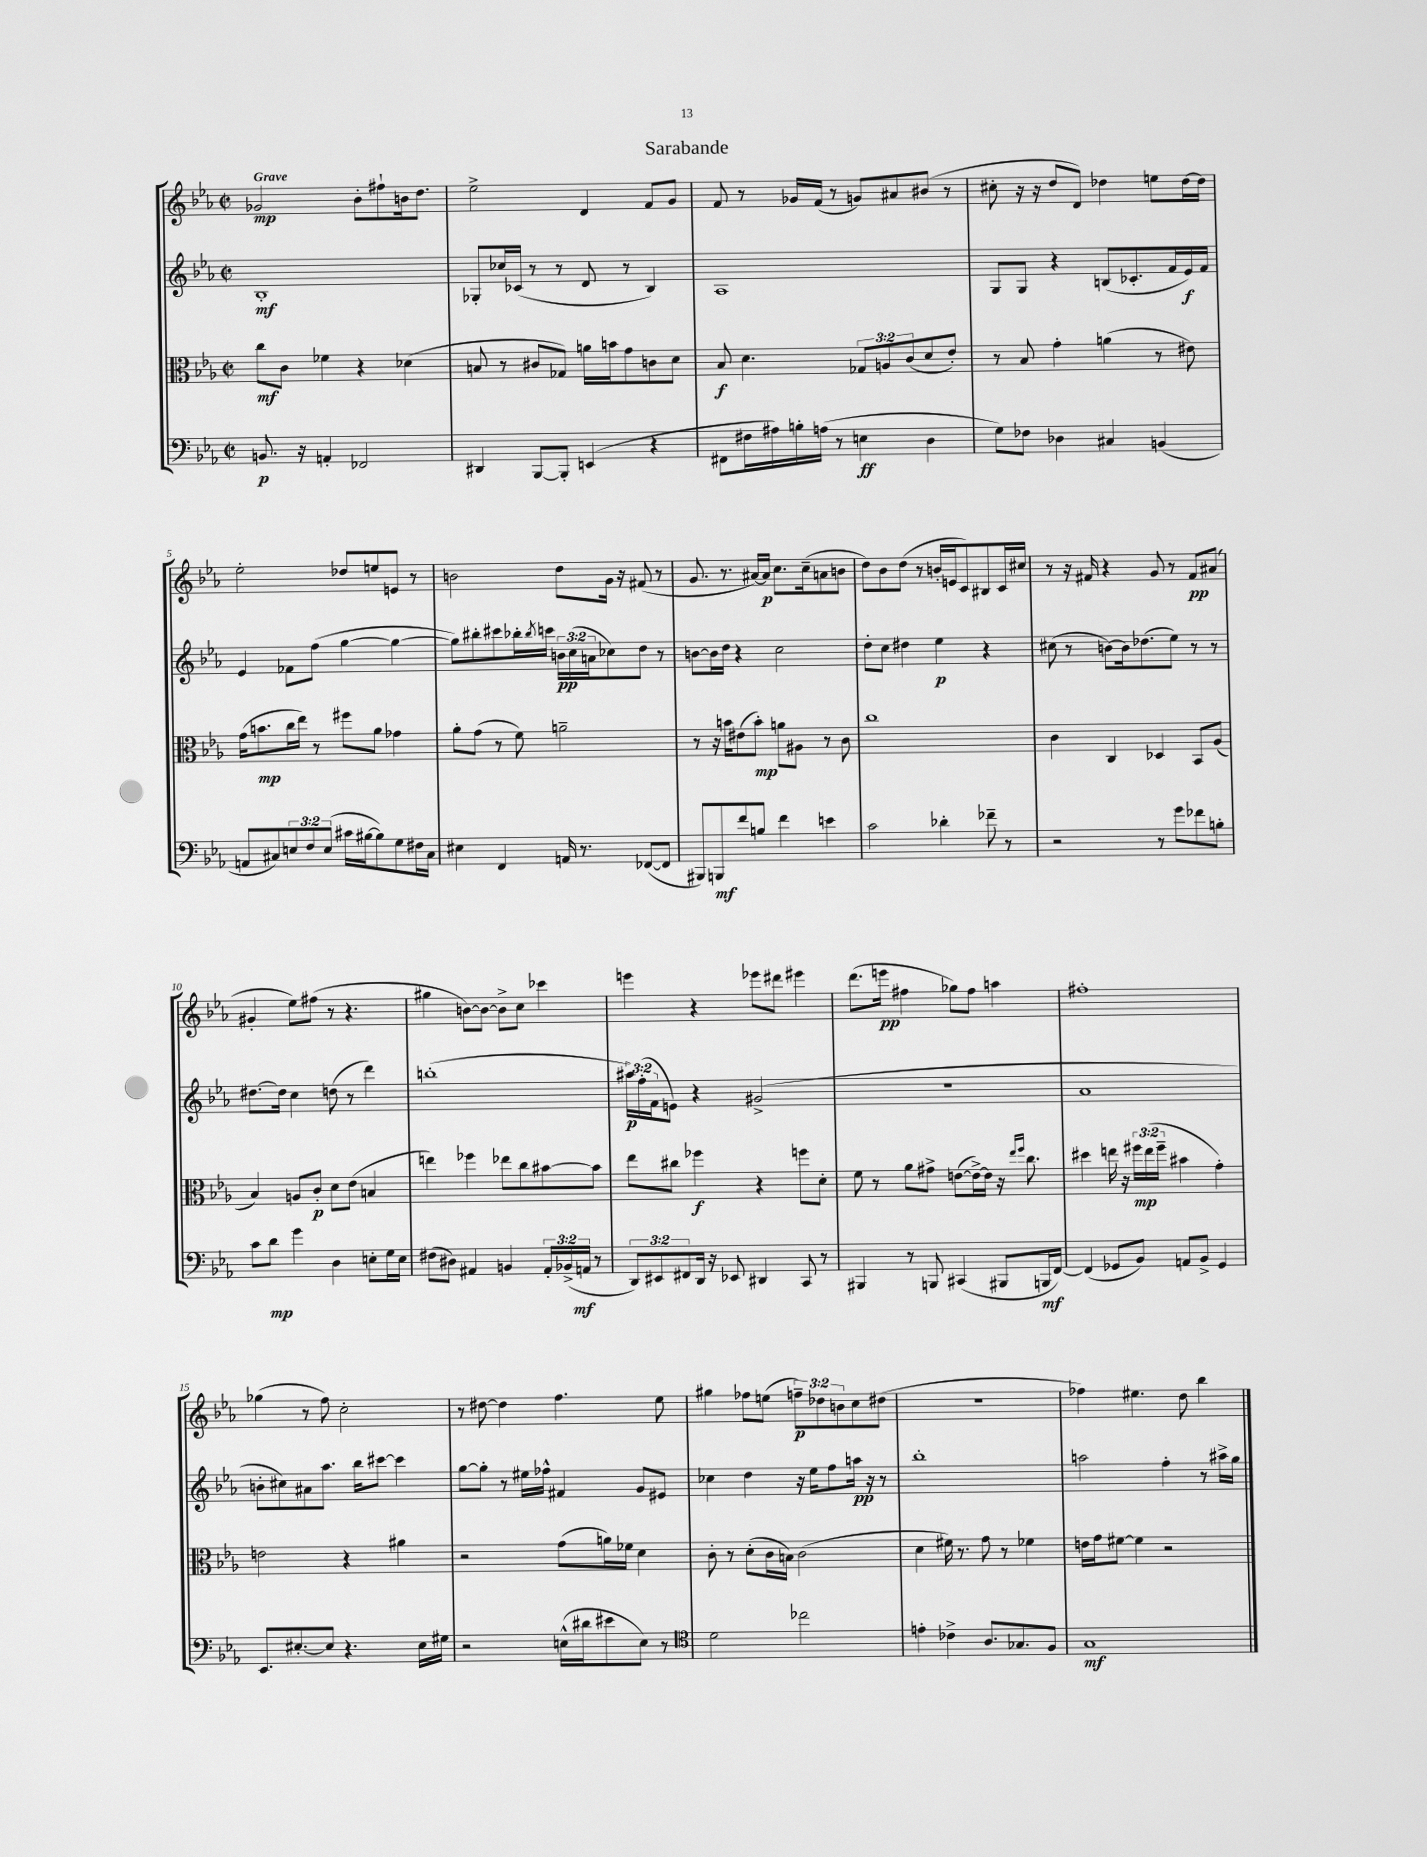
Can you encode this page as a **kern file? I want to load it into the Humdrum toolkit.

**kern	**kern	**kern	**kern
*staff4	*staff3	*staff2	*staff1
*clefF4	*clefC3	*clefG2	*clefG2
*k[b-e-a-]	*k[b-e-a-]	*k[b-e-a-]	*k[b-e-a-]
*M2/2	*M2/2	*M2/2	*M2/2
*met(c|)	*met(c|)	*met(c|)	*met(c|)
8.BB	8cc	1B-'	2g-
.	8c	.	.
16r	.	.	.
4AA'	4f-	.	.
2FF-	4r	.	8b-'
.	.	.	8ff#`
.	(4d-	.	16b
.	.	.	8.dd
=	=	=	=
4DD#	8B	8G-'	2ee-^
.	8r	16cc-	.
.	.	(16c-	.
[8BBB-	8c#	8r	.
8BBB-']	8G-)	8r	.
(4EE	16a	8d	4d
.	16b	.	.
.	8g	8r	.
4r	8c	4B-)	8f
.	8d	.	8g
=	=	=	=
8FF#	8B-	1A-	8f
16F#	4.d	.	8r
16A#)	.	.	.
16B'	.	.	16g-
(16A	.	.	(16f
8r	.	.	8r
4E	12G-	.	8g)
.	12A	.	.
.	.	.	8a#
.	(12c	.	.
4D	8d	.	(8b#
.	8e-')	.	8r
=	=	=	=
8G)	8r	8G	8cc#'
8F-	8B-	8G	16r
.	.	.	16r
4D-	4g'	4r	8dd
.	.	.	8d)
4C#	(4a	(8B	4dd-
.	.	8.c-'	.
(4BB	8r	.	8ee
.	.	16f	.
.	8e#)	16e-)	[16dd-
.	.	16f	16dd-]
=	=	=	=
8AA	(16g	4e-	2ee-'
.	8.b	.	.
8C#)	.	.	.
12E	16cc	8f-	.
.	16ee-)	.	.
12F	.	.	.
.	8r	(8ff	.
(12E	.	.	.
16c#	8ff#	[4gg	8dd-
[16B#	.	.	.
8B#])	8a-	.	8ee
8G	4g-	4gg_	8e
16F#	.	.	8r
16C#	.	.	.
=	=	=	=
4E#	8a-'	8gg])	2b
.	(8g	8bb#'	.
4FF	8r	8ccc#	.
.	8f)	16bb-'	.
.	.	8qbb-	.
.	.	16ccc	.
16AA	2a~	24b	8dd
.	.	(24cc	.
8.r	.	.	.
.	.	24a	.
.	.	8cc-)	16g
.	.	.	16r
([8FF-	.	8dd	(8f#
8FF-]	.	8r	8r
=	=	=	=
8BBB#)	8r	[8b	8.g
8BBB	16r	16b]	.
.	16b	16dd	8.r
8f	(8e#	4r	.
8B	8b')	.	[16a#)
.	.	.	16a#]
4f	8a	2cc	8.cc
.	8A#	.	.
.	.	.	(16cc~
4e	8r	.	8a
.	8c	.	8b
=	=	=	=
2c	1cc	8dd'	8dd)
.	.	8cc	8b-
.	.	4dd#	(8dd
.	.	.	8r
4d-'	.	4ee-	16b'
.	.	.	16e
.	.	.	8c)
8f-~	.	4r	8B#
8r	.	.	16c
.	.	.	16cc#
=	=	=	=
2r	4c	(8cc#	8r
.	.	8r	16r
.	.	.	16f#
.	4C	[8b)	4r
.	.	16b]	.
.	.	(8.dd-	.
8r	4D-	.	8g
8g	.	8ee-)	8r
8f-	8BB-	8r	8f#
8B'	(8A-	8r	(8a#
=	=	=	=
8c	4B-)	[8.dd#	4g#'
8d	.	.	.
.	.	16dd#]	.
4g	8A	4cc	8ee-)
.	8c'	.	(8ff#
4D	8d	(8dd	8r
.	(8e-	8r	4.r
8E'	4B	4ddd)	.
16G	.	.	.
16E	.	.	.
=	=	=	=
(8F#	4ee)	(1bb'	4gg#
8D#)	.	.	.
4AA#	4ff-	.	[8b)
.	.	.	8b_
4BB	8ee-	.	8b^]
.	8cc	.	8cc
24AA#'	[8b#	.	4ccc-
(24BB-^	.	.	.
24AA	.	.	.
8r	8b#]	.	.
=	=	=	=
12DD)	8ee-	24aa#)	4eee
.	.	(24ff'	.
12EE#	.	24f	.
.	8cc#	8e)	.
12FF#	.	.	.
16DD	4ff-	4r	4r
16r	.	.	.
8EE-	.	.	.
4DD#	4r	(2g#^	8eee-
.	.	.	8ddd#
8CC	8ff	.	4eee#
8r	8d'	.	.
=	=	=	=
4BBB#	8f	1r	(8.ddd
.	8r	.	.
.	.	.	16eee
8r	8a-	.	4ff#
8BBB	8g#^	.	.
(4CC#	([8e	.	8gg-)
.	16e^_)	.	8ff#
.	16e]	.	.
8BBB#	16r	.	4aa
.	16qqee-	.	.
.	16qqff	.	.
.	8.cc	.	.
16BBB	.	.	.
[16FF)	.	.	.
=	=	=	=
(4FF]	4dd#	1a-	1ff#'
8GG-	16ee	.	.
.	16r	.	.
8BB-)	24ff#	.	.
.	(24ee	.	.
.	24ff#~	.	.
8AA	4b#	.	.
8BB-^	.	.	.
4GG-	4g')	.	.
=	=	=	=
8.EE-	2e	8b'	(4gg-
.	.	8cc#)	.
[8.E#'	.	.	.
.	.	8a#	8r
8E#]	.	8.aa-	8ff)
4.r	4r	.	2cc'
.	.	16bb-	.
.	.	[8ccc#	.
.	4a#	4ccc#]	.
16E#	.	.	.
16G#	.	.	.
=	=	=	=
2r	2r	[8gg	8r
.	.	8gg']	[8dd#
.	.	8r	4dd#]
.	.	16ee#	.
.	.	16ff-^^	.
(16E^^	(8g	4f#	4.ff
16d#	.	.	.
8e#	16a)	.	.
.	16f-	.	.
8E)	4d	8g	.
8r	.	8e#	8ee-
=	=	=	=
*clefC4	*	*	*
2d	8c'	4cc-	4gg#
.	8r	.	.
.	(8d'	4dd	8ff-
.	16c	.	(8ee
.	16B)	.	.
2cc-	(2c	16r	12ff~)
.	.	16ee-	.
.	.	.	12dd-
.	.	8ff	.
.	.	.	12b
.	.	16aa	8cc
.	.	16r	.
.	.	8r	(8dd#
=	=	=	=
4e'	4d	1bb-'	1r
4c-^	16f#)	.	.
.	8.r	.	.
8.A-	8g	.	.
.	8r	.	.
8.G-	.	.	.
.	4f-	.	.
8F	.	.	.
=	=	=	=
1G	16e	2aa	4ff-)
.	16g	.	.
.	[8f#	.	.
.	4f#]	.	4.ee#
.	2r	4ff'	.
.	.	.	8dd
.	.	8r	4bb-
.	.	16aa#^	.
.	.	16gg	.
==	==	==	==
*-	*-	*-	*-
